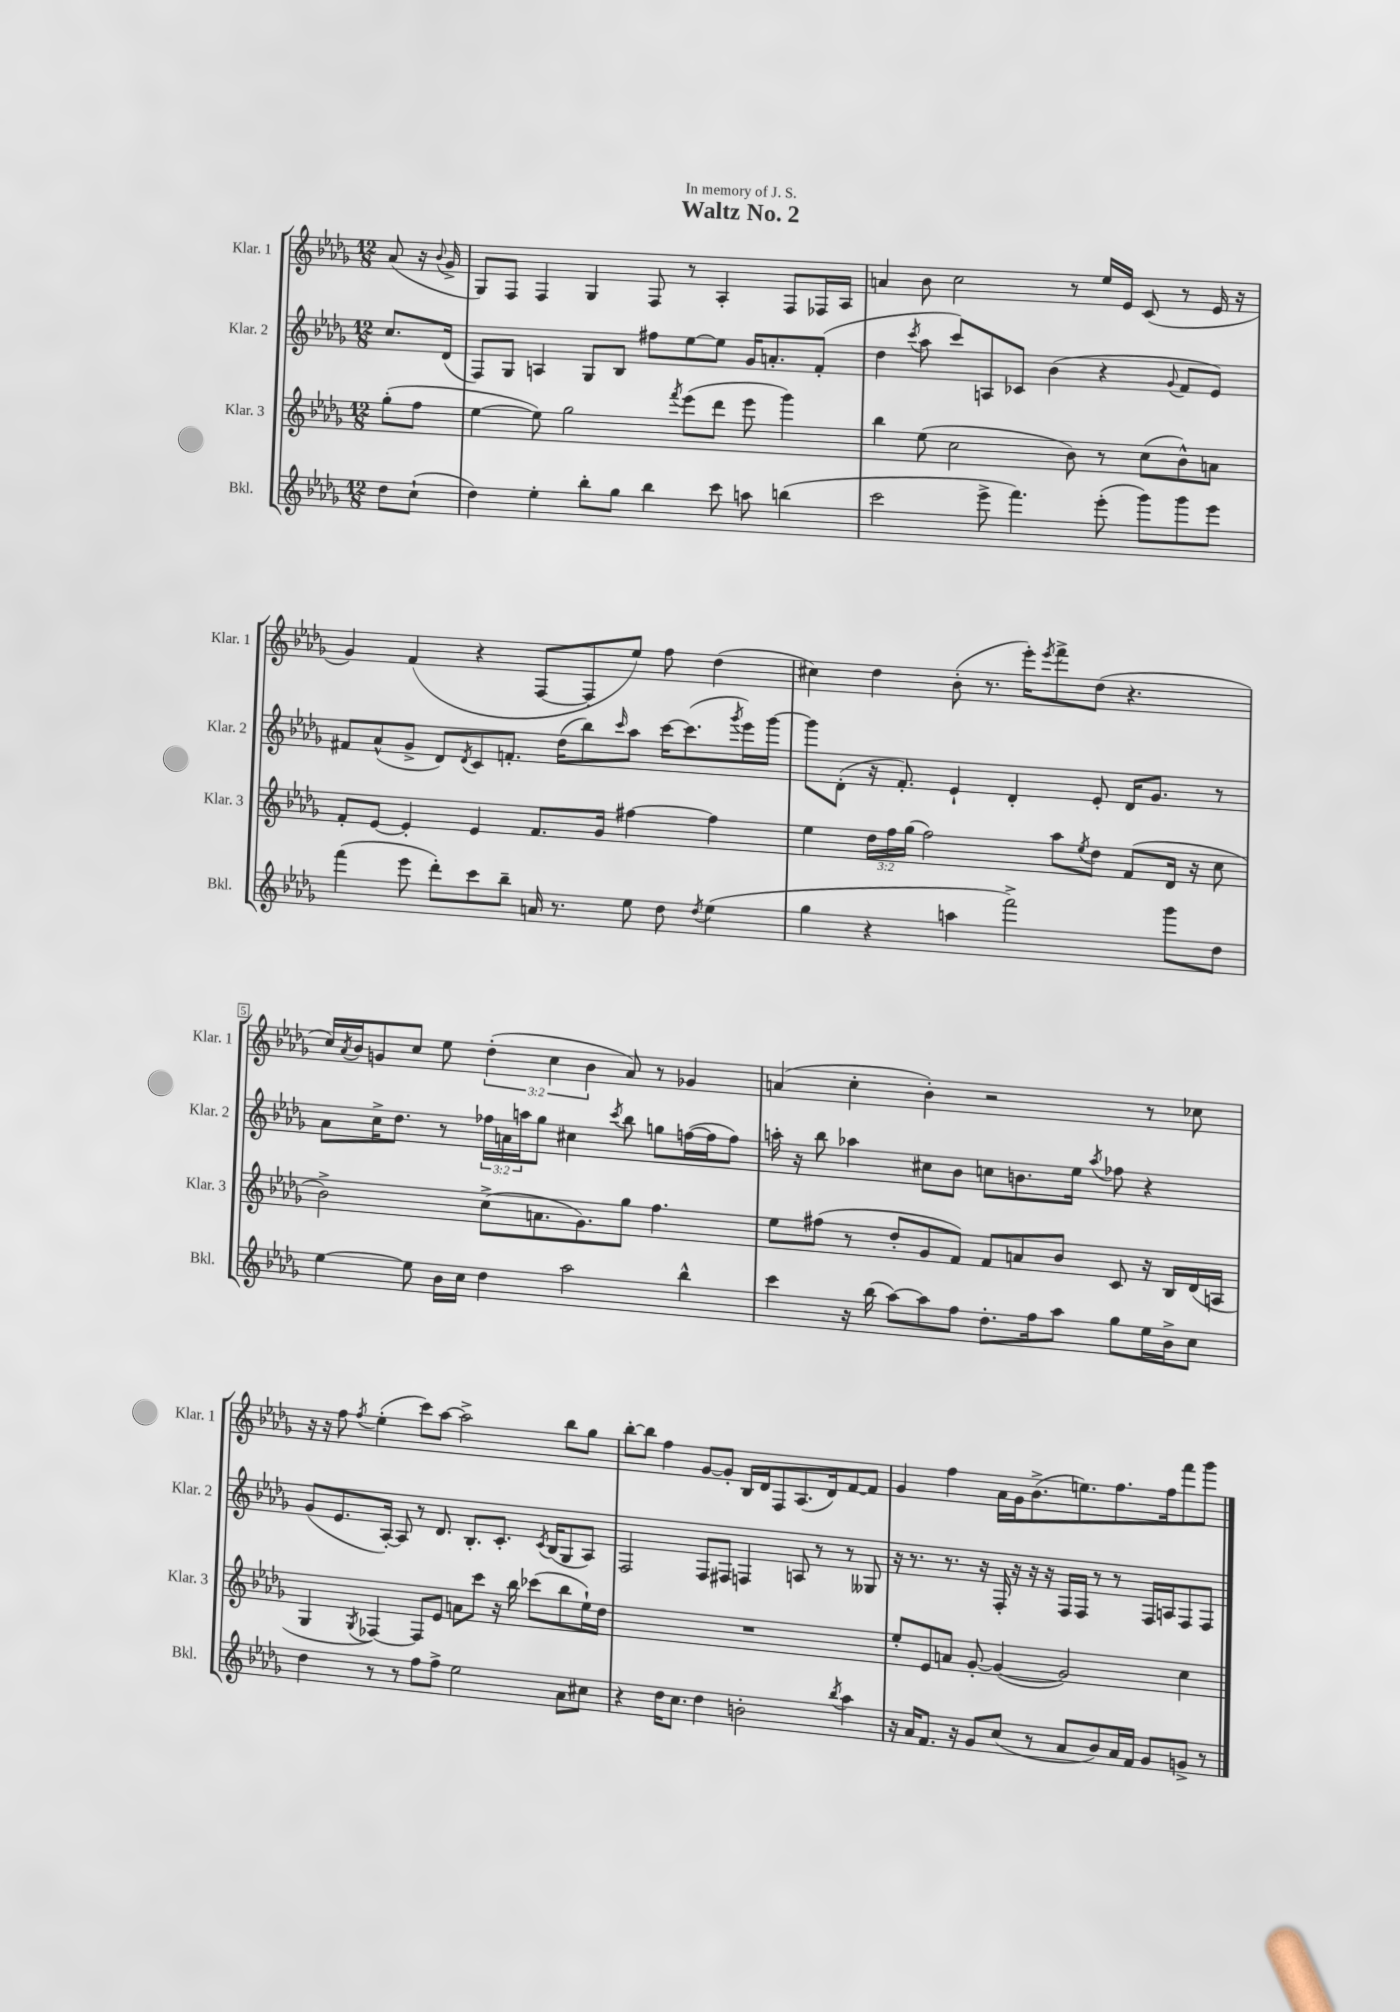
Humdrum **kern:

**kern	**kern	**kern	**kern
*staff4	*staff3	*staff2	*staff1
*clefG2	*clefG2	*clefG2	*clefG2
*k[b-e-a-d-g-]	*k[b-e-a-d-g-]	*k[b-e-a-d-g-]	*k[b-e-a-d-g-]
*M12/8	*M12/8	*M12/8	*M12/8
8dd-	(8gg-'	8.cc	(8a-
(8cc`	8ff	.	16r
.	.	.	8qqb-
.	.	(16d-	16g-^
=	=	=	=
4dd-)	[4ee-	8F)	8G-)
.	.	8G-	8F
4ee-'	8ee-])	4A	4F
.	2gg-	.	.
8bb-'	.	8G-	4G-
8gg-	.	8B-	.
4bb-	.	8ff#	8F
.	8qfff	.	.
.	(8eee-	[8ee-	8r
8ccc	8ddd-	8ee-]	4A-'
8aa	8eee-	16g-	.
.	.	8.a'	.
(4bb	4ggg-)	.	8F
.	.	(8f'	16F-
.	.	.	16A-
=	=	=	=
2ccc	4bb-	4dd-	4a
.	.	8qccc	.
.	(8ee-	8aa-	8b-
.	2cc	8ccc)	2cc
8eee-^	.	8A	.
4.fff)	.	8c-	.
.	.	(4b-	.
.	8b-)	.	8r
(8eee-'	8r	4r	16ee-
.	.	.	16e-
8ggg-)	(8cc	.	(8c
.	.	8qqg-	.
8ggg-	8b-^^)	8f	8r
8eee-	8a	8e-)	16e-
.	.	.	16r
=	=	=	=
(4fff	8f'	8f#	4g-)
.	[8e-	(8a-^^	.
8eee-	4e-']	8g-^	(4f
8ddd-')	.	8d-)	.
.	.	8qd-	.
8ccc	4e-	8c	4r
8bb-~	.	8.f'	.
16a	8.f	.	[8F
8.r	.	(16dd-	.
.	.	8bb-)	8F']
.	16g-	.	.
.	.	16qqccc	.
8ee-	[4ff#	8aa-	8ee-)
8dd-	.	[16ccc	8ff
.	.	(8.ccc]	.
8qdd-	.	.	.
(4ee-	4ff#]	.	(4dd-
.	.	8qggg-	.
.	.	16eee-)	.
.	.	[16ggg-	.
=	=	=	=
4gg-	4ee-	8ggg-]	4cc#)
.	.	(8d-'	.
4r	24dd-	16r	4dd-
.	24ff	.	.
.	.	8.f')	.
.	(24gg-	.	.
.	2ff)	.	.
4aa	.	4e-`	(8b-'
.	.	.	8.r
2fff^)	.	4d-'	.
.	.	.	16eee-')
.	.	.	8qeee-
.	8aa-	.	8fff^
.	8qee-	.	.
.	8dd-	8e-'	(8dd-
.	(8f	16d-	4.r
.	.	8.g-	.
8ggg-	16d-	.	.
.	16r	.	.
8dd-	8cc	8r	.
=	=	=	=
[4ee-	2b-^)	8a-	16cc)
.	.	.	8qa-
.	.	.	16b-
.	.	16cc^	8g
.	.	8.dd-	.
8ee-]	.	.	8cc
16b-	.	8r	8ee-
16cc	.	.	.
4dd-	(8cc^	24ff-	(6dd-'
.	.	24a	.
.	.	24aa	.
.	8.a	8gg-	.
.	.	.	6cc
2aa-	.	4cc#	.
.	8.g-)	.	.
.	.	.	6b-
.	.	8qccc	.
.	8gg-	8bb-	8a-)
.	4.ff	8gg	8r
4bb-^^	.	([16ff	4g-
.	.	16ff]	.
.	.	8ff)	.
=	=	=	=
4ccc	8ee-	16aa'	(4a
.	.	16r	.
.	(8ff#	8bb-	.
16r	8r	4aa-	4cc'
(16bb-	.	.	.
[8aa-)	8dd-'	.	.
8aa-]	8g-	8cc#	4b-')
8ff	8f)	8b-	.
8.dd-'	8f	8cc	2r
.	8a	8.b	.
16ff	.	.	.
8aa-	8b-	.	.
.	.	16ee-	.
.	.	8qaa-	.
8gg-	8c	8ff-	.
16ee-	16r	4r	8r
16b-^	16B-	.	.
8cc	(16d-	.	8cc-
.	16A	.	.
=	=	=	=
4dd-	4G-	(8g-	16r
.	.	.	16r
.	.	8.e-	8ff
.	8qG-	.	8qff
8r	[4F-)	.	(4ee-'
.	.	[16A-')	.
8r	.	8A-]	.
8ff	8F-]	8r	8ccc)
8ff^	8e-	8.d-	[8aa-
2ee-	8a	.	2aa-^]
.	.	8.B-'	.
.	8ccc	.	.
.	16r	8.c'	.
.	16bb-	.	.
.	(8ccc-	.	.
.	.	8qc	.
.	.	(16B-	.
8a-	8bb-	8G-	8bb-
8cc#	16ee-`)	8A-)	8gg-
.	16dd-	.	.
=	=	=	=
4r	1.r	2F	[8bb-'
.	.	.	8bb-]
16dd-	.	.	4ff
8.cc	.	.	.
4dd-	.	8F	[8g-
.	.	8F#	8g-']
2b'	.	4F	16B-
.	.	.	16d-
.	.	.	8F
.	.	8A	(8.A-
.	.	8r	.
.	.	.	16d-)
8qbb-	.	.	.
4aa-	.	8r	[8f
.	.	8G--	8f]
=	=	=	=
16r	8ee-'	16r	4g-
16a-	.	8.r	.
8.f	8e-	.	.
.	8a	8.r	4ff
16r	.	.	.
8g-	[8g-'	.	.
.	.	16r	.
(8cc	(4g-_	16F'	16a-
.	.	16r	16g-
8r	.	16r	(8.b-^
.	.	16r	.
8a-	2g-])	16F	.
.	.	16F	8.ee)
8b-)	.	8r	.
16a-	.	8r	8.ff
16f	.	.	.
8g-	.	16F	.
.	.	16A	16ff
8g^	4cc	8F	8fff
8r	.	8F	8ggg-
==	==	==	==
*-	*-	*-	*-
